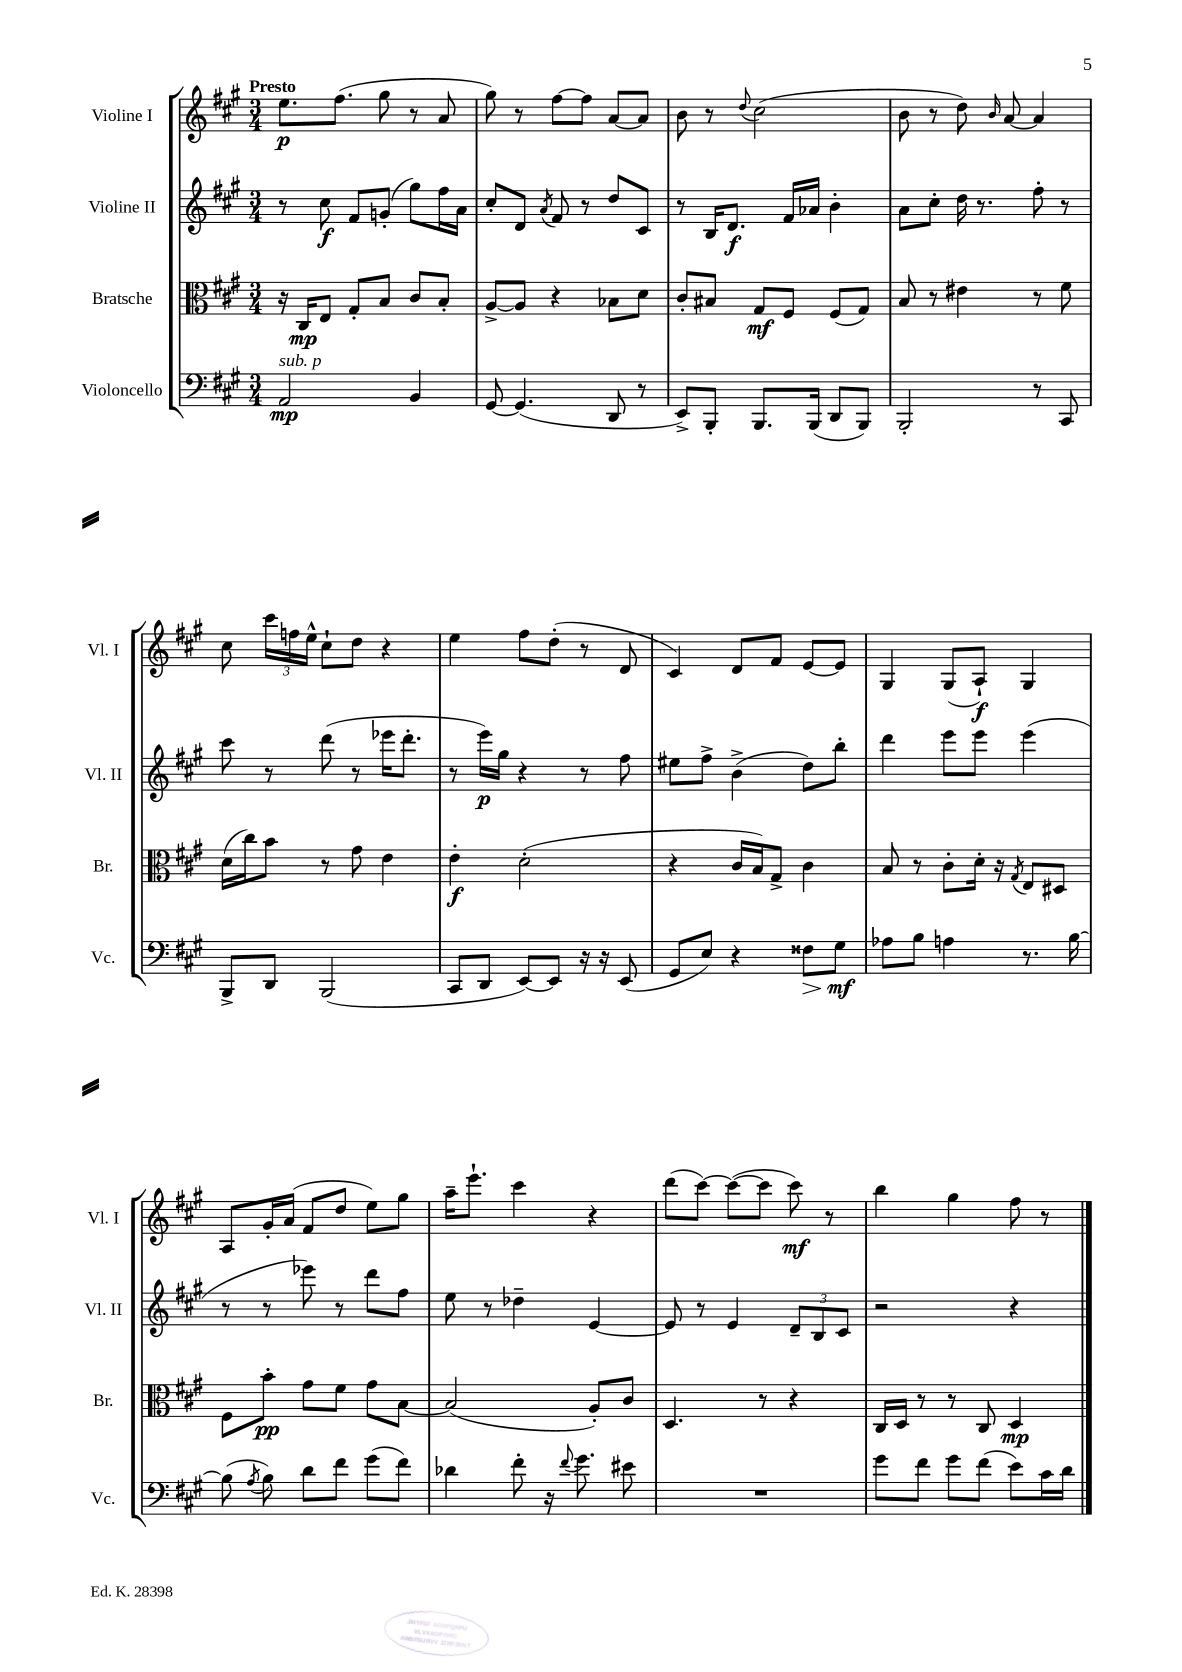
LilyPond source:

<<
\new StaffGroup <<
\new Staff = "s0" \with { instrumentName = "Violine I" shortInstrumentName = "Vl. I" } {
    \clef treble \key a \major \numericTimeSignature \time 3/4 \tempo "Presto"
    \autoBeamOff e''8.[\p fis''8.]( gis''8 r8 a'8 |
    gis''8) r8 fis''8[~ fis''8] a'8[~ a'8] |
    b'8 r8 \appoggiatura { d''8 } cis''2( |
    b'8 r8 d''8) \grace { b'16 } a'8~ a'4 |
    cis''8 \tuplet 3/2 { cis'''16[ f''16 e''16]-^ } cis''8[-! d''8] r4 |
    e''4 fis''8[ d''8]-.( r8 d'8 |
    cis'4) d'8[ fis'8] e'8[~ e'8] |
    gis4 gis8[( a8]-!\f) gis4 |
    a8[ gis'16-. a'16]( fis'8[ d''8] e''8[) gis''8] |
    a''16[-- e'''8.]-! cis'''4 r4 |
    d'''8[( cis'''8]~) cis'''8[~( cis'''8] cis'''8\mf) r8 |
    b''4 gis''4 fis''8 r8 \bar "|." |
}
\new Staff = "s1" \with { instrumentName = "Violine II" shortInstrumentName = "Vl. II" } {
    \clef treble \key a \major \numericTimeSignature \time 3/4
    \autoBeamOff r8 cis''8\f fis'8[ g'8]-.( gis''8[) fis''16 a'16] |
    cis''8[-. d'8] \acciaccatura { a'8 } fis'8 r8 d''8[ cis'8] |
    r8 b16[ d'8.]\f fis'16[ aes'16] b'4-. |
    a'8[ cis''8]-. d''16 r8. fis''8-. r8 |
    cis'''8 r8 d'''8( r8 ees'''16[ d'''8.]-. |
    r8 e'''16[\p) gis''16] r4 r8 fis''8 |
    eis''8[ fis''8]-> b'4->( d''8[) b''8]-. |
    d'''4 e'''8[ e'''8] e'''4( |
    r8 r8 ees'''8) r8 d'''8[ fis''8] |
    e''8 r8 des''4-- e'4~ |
    e'8 r8 e'4 \tuplet 3/2 { d'8[-- b8 cis'8] } |
    r2 r4 \bar "|." |
}
\new Staff = "s2" \with { instrumentName = "Bratsche" shortInstrumentName = "Br." } {
    \clef alto \key a \major \numericTimeSignature \time 3/4
    \autoBeamOff r16 cis16[\mp e8] gis8[-. b8] cis'8[ b8]-. |
    a8[~-> a8] r4 bes8[ d'8] |
    cis'8[-. bis8] gis8[\mf fis8] fis8[( gis8]) |
    b8 r8 eis'4 r8 fis'8 |
    d'16[( cis''16) b'8] r8 gis'8 e'4 |
    e'4-.\f d'2-.( |
    r4 cis'16[ b16) gis8]-> cis'4 |
    b8 r8 cis'8[-. d'16]-. r16 \acciaccatura { gis8 } e8[ dis8] |
    fis8[ b'8]-.\pp gis'8[ fis'8] gis'8[ b8]~ |
    b2( a8[-.) cis'8] |
    d4. r8 r4 |
    cis16[ d16] r8 r8 cis8 d4\mp \bar "|." |
}
\new Staff = "s3" \with { instrumentName = "Violoncello" shortInstrumentName = "Vc." } {
    \clef bass \key a \major \numericTimeSignature \time 3/4
    \autoBeamOff a,2\mp^\markup { \italic "sub. p" } b,4 |
    gis,8~ gis,4.( d,8 r8 |
    e,8[->) b,,8]-. b,,8.[ b,,16]( d,8[ b,,8]) |
    b,,2-. r8 cis,8 |
    b,,8[-> d,8] b,,2( |
    cis,8[ d,8] e,8[~) e,8] r16 r16 e,8( |
    gis,8[ e8]) r4 fisis8[\> gis8]\mf\! |
    aes8[ b8] a4 r8. b16~ |
    b8( \acciaccatura { a8 } b8) d'8[ fis'8] gis'8[( fis'8]) |
    des'4 fis'8-. r16 \appoggiatura { fis'8 } gis'8. eis'8 |
    R2. |
    gis'8[ fis'8] gis'8[ fis'8]( e'8[) cis'16 d'16] \bar "|." |
}
>>
>>
\layout { \context { \Score \remove "Bar_number_engraver" } }
